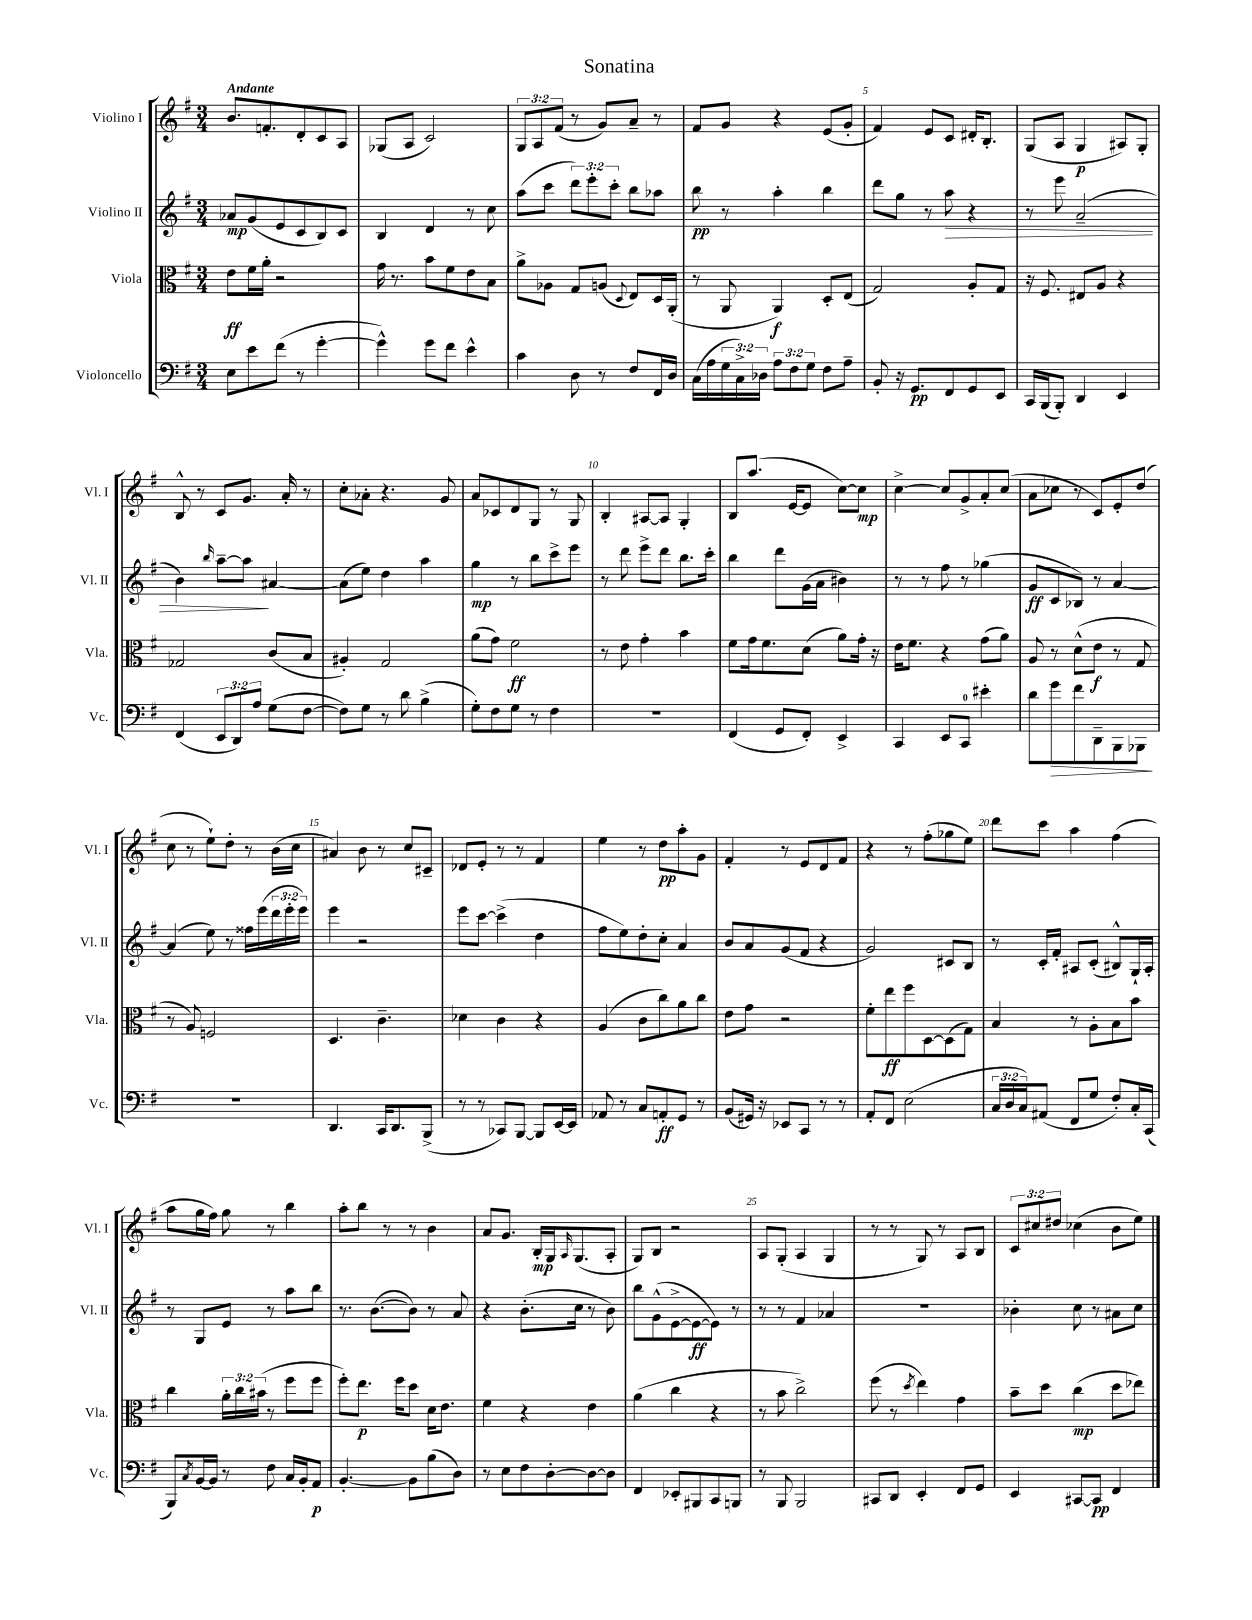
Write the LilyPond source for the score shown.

\header { title = "Sonatina" }
<<
\new StaffGroup <<
\new Staff = "s0" \with { instrumentName = "Violino I" shortInstrumentName = "Vl. I" } {
    \clef treble \key g \major \numericTimeSignature \time 3/4 \override Staff.TupletNumber.text = #tuplet-number::calc-fraction-text \tempo "Andante"
    b'8. f'8.-. d'8-. c'8 a8 |
    ges8( a8 c'2) |
    \tuplet 3/2 { g8 a8 fis'8( } r8 g'8) a'8-- r8 |
    fis'8 g'8 r4 e'8( g'8-. |
    fis'4) e'8 c'8 dis'16-. b8.-. |
    g8( a8 g4\p ais8) g8-. |
    b8-^ r8 c'8 g'8. a'16-. r8 |
    c''8-. aes'8-. r4. g'8 |
    a'8 ces'8 d'8 g8 r8 g8 |
    b4-. ais8~ ais8 g4-. |
    b8 a''8.( e'16~ e'8 c''8~) c''8\mp |
    c''4~-> c''8 g'8-> a'8-. c''8( |
    a'8 ces''8 r8 c'8) e'8-. d''8( |
    c''8 r8 e''8-!) d''8-. r8 b'16( c''16 |
    ais'4) b'8 r8 c''8 cis'8-- |
    des'8 e'8-. r8 r8 fis'4 |
    e''4 r8 d''8\pp a''8-. g'8 |
    fis'4-. r8 e'8 d'8 fis'8 |
    r4 r8 fis''8-.( ges''8 e''8) |
    d'''8 c'''8 a''4 fis''4( |
    a''8 g''16 fis''16) g''8 r8 b''4 |
    a''8-. b''8 r8 r8 b'4 |
    a'8 g'8. b16-.\mp g16 \grace { a16 } g8.( a8-. |
    g8) b8 r2 |
    a8 g8-.( a4 g4 |
    r8 r8 g8) r8 a8 b8 |
    \tuplet 3/2 { c'8 cis''8 dis''8 } ces''4( b'8 e''8) \bar "|." |
}
\new Staff = "s1" \with { instrumentName = "Violino II" shortInstrumentName = "Vl. II" } {
    \clef treble \key g \major \numericTimeSignature \time 3/4 \override Staff.TupletNumber.text = #tuplet-number::calc-fraction-text
    aes'8\mp g'8( e'8 c'8 b8) c'8 |
    b4 d'4 r8 c''8 |
    a''8( c'''8 \tuplet 3/2 { d'''8) e'''8-. c'''8-. } b''8 aes''8 |
    b''8\pp r8 a''4-. b''4 |
    d'''8 g''8 r8 a''8\> r4 |
    r8 e'''8 a'2--( |
    b'4) \grace { b''16 } a''8~-- a''8\! ais'4~ |
    ais'8( e''8) d''4 a''4 |
    g''4\mp r8 b''8 c'''8-> e'''8 |
    r8 d'''8 e'''8-> d'''8 b''8. c'''16-. |
    b''4 d'''8 g'16( a'16 bis'4) |
    r8 r8 fis''8 r8 ges''4( |
    g'8\ff c'8 bes8) r8 a'4~ |
    a'4( e''8) r8 fisis''16 e'''16( \tuplet 3/2 { d'''16 e'''16-. e'''16) } |
    e'''4 r2 |
    e'''8 c'''8~ c'''4->( d''4 |
    fis''8 e''8) d''8-. c''8-. a'4 |
    b'8 a'8 g'8( fis'8 r4 |
    g'2) cis'8 b8 |
    r8 c'16-. fis'16-. ais8 c'8-.( bis8-^) g16-! ais16-. |
    r8 g8 e'8 r8 a''8 b''8 |
    r8. b'8.~( b'8) r8 a'8 |
    r4 b'8.-.( c''16 r8 b'8) |
    b''8 g'8-^( e'8~-> e'8~\ff e'8) r8 |
    r8 r8 fis'4 aes'4 |
    R2. |
    bes'4-. c''8 r8 ais'8 c''8 \bar "|." |
}
\new Staff = "s2" \with { instrumentName = "Viola" shortInstrumentName = "Vla." } {
    \clef alto \key g \major \numericTimeSignature \time 3/4 \override Staff.TupletNumber.text = #tuplet-number::calc-fraction-text
    e'8\ff fis'16 a'16-. r2 |
    g'16 r8. b'8 fis'8 e'8 b8 |
    a'8-> aes8 g8 a8( \appoggiatura { d8 } e8) d16 a,16-.( |
    r8 a,8 a,4\f) d8-. e8( |
    g2) a8-. g8 |
    r16 fis8. eis8 a8 r4 |
    ges2 c'8( b8 |
    ais4-.) g2 |
    a'8( g'8) fis'2\ff |
    r8 e'8 g'4-. b'4 |
    fis'8 g'16 fis'8. d'8( a'8) g'16-. r16 |
    e'16 fis'8. r4 g'8( a'8) |
    a8 r8 d'8-^( e'8\f r8 g8 |
    r8 a8) f2 |
    d4. c'4.-- |
    des'4 c'4 r4 |
    a4( c'8 c''8) a'8 c''8 |
    e'8 g'8 r2 |
    fis'8-. e''8\ff fis''8 d8~ d8( g8) |
    b4 r8 a8-. b8 b'8 |
    c''4 \tuplet 3/2 { a'16-. c''16 bis'16( } r8 fis''8 fis''8 |
    fis''8-.) e''8.\p fis''16 d''8 d'16 e'8. |
    fis'4 r4 e'4 |
    a'4( c''4 r4 |
    r8 b'8 c''2->) |
    fis''8( r8 \acciaccatura { d''8 } e''4) g'4 |
    b'8-- d''8 c''4\mp( d''8 ees''8) \bar "|." |
}
\new Staff = "s3" \with { instrumentName = "Violoncello" shortInstrumentName = "Vc." } {
    \clef bass \key g \major \numericTimeSignature \time 3/4 \override Staff.TupletNumber.text = #tuplet-number::calc-fraction-text
    e8 e'8 fis'8( r8 g'4~-. |
    g'4-^) g'8 fis'8 e'4-^ |
    c'4 d8 r8 fis8 fis,16 d16 |
    c16( a16 \tuplet 3/2 { g16 c16->) des16 } \tuplet 3/2 { a8 fis8 g8 } fis8 a8-- |
    b,8-. r16 g,8.\pp fis,8 g,8 e,8 |
    c,16 b,,16( b,,8-.) d,4 e,4 |
    fis,4( \tuplet 3/2 { e,8 d,8) a8 } g8( fis8~ |
    fis8) g8 r8 d'8 b4->( |
    g8-.) fis8 g8 r8 fis4 |
    R2. |
    fis,4( g,8 fis,8-.) e,4-> |
    c,4 e,8 c,8-0 eis'4-. |
    d'8 g'8\> fis'8 d,8-- b,,8 bes,,8\! |
    R2. |
    d,4. c,16 d,8. b,,8->( |
    r8 r8 ces,8) b,,8~ b,,8 e,16~ e,16 |
    aes,8 r8 c8 a,8-.\ff g,8 r8 |
    b,8( gis,16) r16 ees,8 c,8 r8 r8 |
    a,8-. fis,8 e2( |
    \tuplet 3/2 { c16 d16 c16) } ais,8( fis,8 g8 fis8-.) c16-. c,16( |
    b,,8) \acciaccatura { c8 } b,16~ b,16 r8 fis8 c16 b,16-. a,8\p |
    b,4.~-. b,8 b8( d8) |
    r8 e8 fis8 d8~-. d8~ d8 |
    fis,4 ees,8-. bis,,8 c,8 b,,8 |
    r8 b,,8 b,,2 |
    cis,8 d,8 e,4-. fis,8 g,8 |
    e,4 cis,8~ cis,8\pp fis,4 \bar "|." |
}
>>
>>
\layout { \context { \Score \override BarNumber.break-visibility = ##(#f #t #t) barNumberVisibility = #(every-nth-bar-number-visible 5) } }
